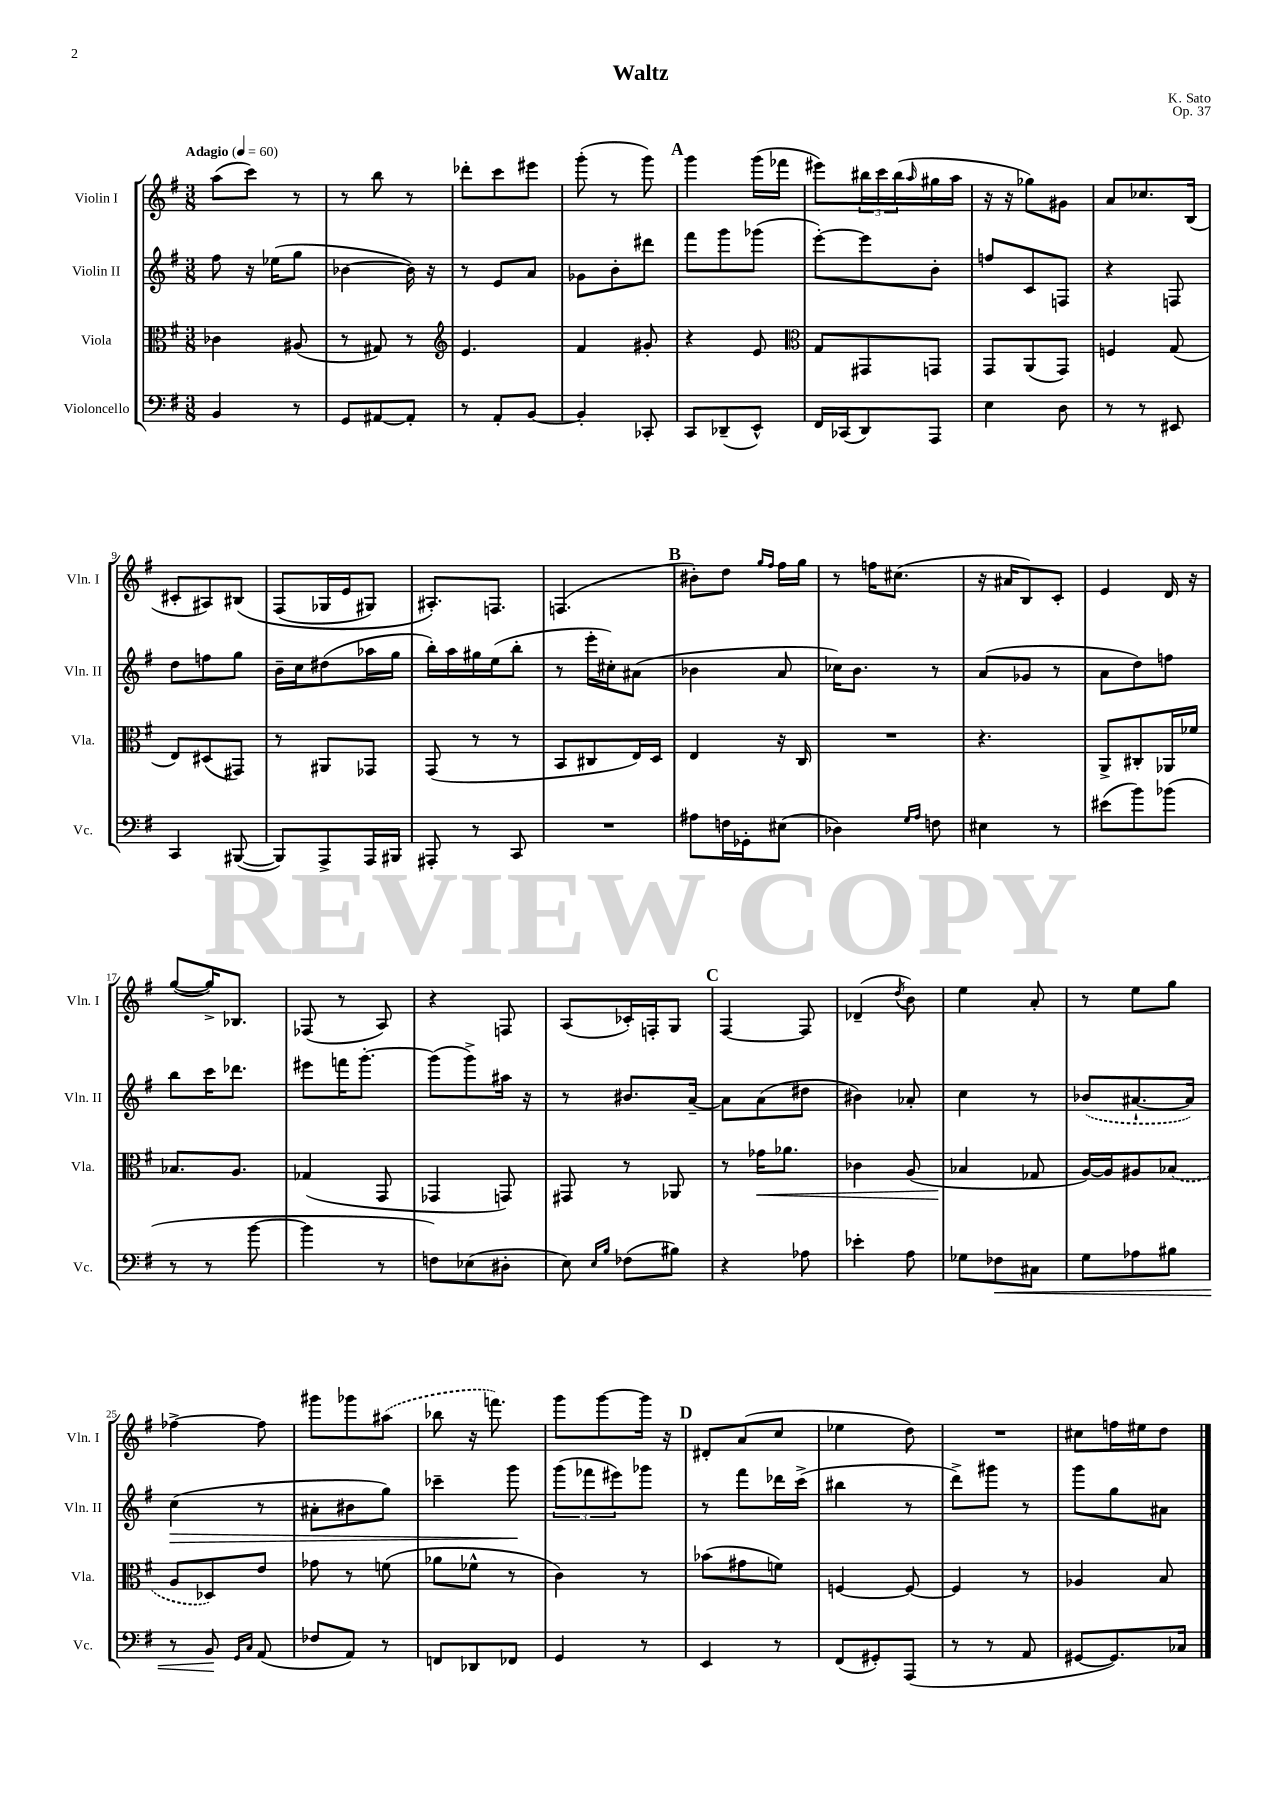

**kern	**dynam	**kern	**dynam	**kern	**dynam	**kern
*part4	*part4	*part3	*part3	*part2	*part2	*part1
*staff4	*staff4	*staff3	*staff3	*staff2	*staff2	*staff1
*I"Violoncello	*	*I"Viola	*	*I"Violin II	*	*I"Violin I
*I'Vc.	*	*I'Vla.	*	*I'Vln. II	*	*I'Vln. I
*clefF4	*	*clefC3	*	*clefG2	*	*clefG2
*k[f#]	*	*k[f#]	*	*k[f#]	*	*k[f#]
*M3/8	*	*M3/8	*	*M3/8	*	*M3/8
*MM60	*	*MM60	*	*MM60	*	*MM60
=1	=1	=1	=1	=1	=1	=1
!	!	!	!	!	!	!LO:TX:a:B:t=Adagio
4BB/	.	4c-X\	.	8ff#\	.	(8aa\L
.	.	.	.	16r	.	8ccc\J)
.	.	.	.	(16ee-X\KL	.	.
8r	.	(8A#X/	.	8gg\J	.	8r
=2	=2	=2	=2	=2	=2	=2
8GG/L	.	8r	.	[4b-X\	.	8r
[8AA#X/	.	8G#X/)	.	.	.	8bb\
8AA#'/J]	.	8r	.	16b-\])	.	8r
.	.	.	.	16r	.	.
=3	=3	=3	=3	=3	=3	=3
*	*	*clefG2	*	*	*	*
8r	.	4.e/	.	8r	.	8ddd-X'\L
8AA'/L	.	.	.	8e/L	.	8ccc\
[8BB/J	.	.	.	8a/J	.	8eee#X\J
=4	=4	=4	=4	=4	=4	=4
4BB'/]	.	4f#/	.	8g-X\L	.	(8ggg'\
.	.	.	.	8b'\	.	8r
8CC-X'/	.	8g#X'/	.	8ddd#X\J	.	8ggg\)
!!LO:REH:place=s1:t=A
=5	=5	=5	=5	=5	=5	=5
8CC/L	.	4r	.	8fff#\L	.	4ggg\
(8DD-X~/	.	.	.	8ggg\	.	.
8EE^^/J)	.	8e/	.	(8ggg-X\J	.	(16ggg\LL
.	.	.	.	.	.	16fff-X\JJ
=6	=6	=6	=6	=6	=6	=6
*	*	*clefC3	*	*	*	*
16FF#/LL	.	8G/L	.	[8eee'\L)	.	8eee#X\L)
(16CC-X/J	.	.	.	.	.	.
8DD/)	.	8GG#X/	.	8eee\]	.	24bb#X\L
.	.	.	.	.	.	24ccc\
.	.	.	.	.	.	(24bb#\
.	.	.	.	.	.	16qqaa/
8AAA/J	.	8GGn/J	.	8b'\J	.	16gg#X\
.	.	.	.	.	.	16aa\JJ
=7	=7	=7	=7	=7	=7	=7
4E\	.	8GG/L	.	8ffn/L	.	16r
.	.	.	.	.	.	16r
.	.	(8AA/	.	8c/	.	8gg-X\L)
8D\	.	8GG/J)	.	8Fn/J	.	8g#X\J
=8	=8	=8	=8	=8	=8	=8
8r	.	4Fn/	.	4r	.	8a/L
8r	.	.	.	.	.	8.cc-X/
8EE#X/	.	(8G/	.	8Fn/	.	.
.	.	.	.	.	.	(16B/Jk
!!LO:LB:g=z
=9	=9	=9	=9	=9	=9	=9
4CC/	.	8E/L)	.	8dd\L	.	8c#X'/L
.	.	(8D#X/	.	8ffn\	.	8A#X/)
([8BBB#X/	.	8GG#X/J)	.	8gg\J	.	(8B#X/J
=10	=10	=10	=10	=10	=10	=10
8BBB#/L])	.	8r	.	16b~\LL	.	(8F#/L
.	.	.	.	16cc\J	.	.
8AAA^/	.	8AA#X/L	.	(8dd#X\	.	16G-X/L
.	.	.	.	.	.	16e/J
16AAA/L	.	8GG-X/J	.	16aa-X\L	.	8G#X/J)
16BBB#X/JJ	.	.	.	16gg\JJ	.	.
=11	=11	=11	=11	=11	=11	=11
8AAA#X'/	.	(8GG/	.	16bb'\LL)	.	8.A#X'/L)
.	.	.	.	16aa\	.	.
8r	.	8r	.	16gg#X\	.	.
.	.	.	.	(16ee\J	.	8.Fn/J
8CC/	.	8r	.	8bb'\J	.	.
=12	=12	=12	=12	=12	=12	=12
4.r	.	8BB/L	.	8r	.	(4.Fn/
.	.	8C#X/	.	16eee'\LL	.	.
.	.	.	.	16cc#X'\J)	.	.
.	.	16E/L)	.	(8a#X\J	.	.
.	.	16D/JJ	.	.	.	.
!!LO:REH:place=s1:t=B
=13	=13	=13	=13	=13	=13	=13
8A#X\L	.	4E/	.	4b-X\	.	8b#X'\L)
16Fn\L	.	.	.	.	.	8dd\J
16GG-X'\J	.	.	.	.	.	.
.	.	.	.	.	.	16qqgg/LL
.	.	.	.	.	.	16qqff#/JJ
(8E#X\J	.	16r	.	8a/	.	16ff#\LL
.	.	16C/	.	.	.	16gg\JJ
=14	=14	=14	=14	=14	=14	=14
4D-X\)	.	4.r	.	16cc-X\KL)	.	8r
.	.	.	.	8.b\J	.	.
.	.	.	.	.	.	16ffn\KL
.	.	.	.	.	.	(8.cc#X\J
16qqG/LL	.	.	.	.	.	.
16qqA/JJ	.	.	.	.	.	.
8Fn\	.	.	.	8r	.	.
=15	=15	=15	=15	=15	=15	=15
4E#X\	.	4.r	.	(8a/L	.	16r
.	.	.	.	.	.	16a#X/KL
.	.	.	.	8g-X/J	.	8B/)
8r	.	.	.	8r	.	8c'/J
=16	=16	=16	=16	=16	=16	=16
(8e#X\L	.	8AA^/L	.	8a\L	.	4e/
8b\)	.	8C#X'/	.	8dd\)	.	.
(8b-X\J	.	16AA-X/L	.	8ffn\J	.	16d/
.	.	16f-X/JJ	.	.	.	16r
!!LO:LB:g=z
=17	=17	=17	=17	=17	=17	=17
8r	.	8.B-X/L	.	8bb\L	.	([8gg/L
8r	.	.	.	16ccc\K	.	16gg^/K])
.	.	8.A/J	.	8.ddd-X\J	.	8.B-X/J
[8b\	.	.	.	.	.	.
=18	=18	=18	=18	=18	=18	=18
4b\]	.	(4G-X/	.	8eee#X\L	.	(8F-X/
.	.	.	.	16fffn\K	.	8r
.	.	.	.	[8.ggg'\J	.	.
8r	.	8GG/	.	.	.	8A/)
=19	=19	=19	=19	=19	=19	=19
8Fn\L)	.	4GG-X/	.	(8ggg\L]	.	4r
(8E-X\	.	.	.	8ggg^\)	.	.
8D#X'\J	.	8GGn/)	.	16aa#X\Jk	.	8Fn/
.	.	.	.	16r	.	.
=20	=20	=20	=20	=20	=20	=20
8E\)	.	8GG#X/	.	8r	.	(8A/L
16qqE/LL	.	.	.	.	.	.
16qqB/JJ	.	.	.	.	.	.
(8F-X\L	.	8r	.	8.b#X/L	.	16c-X'/L)
.	.	.	.	.	.	16Fn'/J
8B#X\J)	.	8AA-X/	.	.	.	8G/J
.	.	.	.	[16a~/Jk	.	.
!!LO:REH:place=s1:t=C
=21	=21	=21	=21	=21	=21	=21
4r	.	8r	.	8a\L]	.	[4F#/
!	!	!	!LO:HP:b	!	!	!
.	.	16g-X\KL	<	(8a\	.	.
.	.	8.a-X\J	.	.	.	.
8A-X\	.	.	.	8dd#X\J	.	8F#/]
=22	=22	=22	=22	=22	=22	=22
4e-X'\	.	4c-X\	.	4b#X\)	.	(4d-X~/
.	.	.	.	.	.	8qdd/
8A\	.	(8A/	.	8a-X'/	.	8b\)
=23	=23	=23	=23	=23	=23	=23
8G-X\L	.	4B-X/	.	4cc\	.	4ee\
!	!LO:HP:b	!	!	!	!	!
8F-X\	<	.	.	.	.	.
8C#X\J	.	8G-X/	[	8r	.	8a'/
=24	=24	=24	=24	=24	=24	=24
8G\L	.	[16A/LL)	.	(8b-X/L	.	8r
.	.	16A/J]	.	.	.	.
8A-X\	.	8A#X/	.	[8.a#X`/	.	8ee\L
8B#X\J	.	(8B-X/J	.	.	.	8gg\J
.	.	.	.	16a#/Jk])	.	.
!!LO:LB:g=z
=25	=25	=25	=25	=25	=25	=25
!	!	!	!	!	!LO:HP:b	!
8r	.	8A/L	.	(4cc\	>	[4ff-X^\
8BB/	.	8D-X/)	.	.	.	.
16qqGG/LL	.	.	.	.	.	.
16qqC/JJ	.	.	.	.	.	.
(8AA/	[	8e/J	.	8r	.	8ff-\]
=26	=26	=26	=26	=26	=26	=26
8F-X/L	.	8g-X\	.	8a#X'\L	.	8ggg#X\L
8AA/J)	.	8r	.	8b#X\	.	8ggg-X\
8r	.	(8fn\	.	8gg\J)	.	(8aa#X\J
=27	=27	=27	=27	=27	=27	=27
8FFn/L	.	8a-X\L	.	4ccc-X~\	.	8bb-X\
8DD-X/	.	8f-X^^\J	.	.	.	16r
.	.	.	.	.	.	8.fffn\)
8FF-X/J	.	8r	.	8ggg\	.	.
.	.	.	.	.	]	.
=28	=28	=28	=28	=28	=28	=28
4GG/	.	4c\)	.	(12ggg\L	.	8ggg\L
.	.	.	.	12fff-X\	.	.
.	.	.	.	.	.	[8ggg\
.	.	.	.	12eee#X\)	.	.
8r	.	8r	.	8ggg-X\J	.	16ggg\Jk]
.	.	.	.	.	.	16r
!!LO:REH:place=s1:t=D
=29	=29	=29	=29	=29	=29	=29
4EE/	.	(8b-X\L	.	8r	.	8d#X'/L
.	.	8g#X\	.	8fff#\L	.	(8a/
8r	.	8fn\J)	.	16ddd-X\L	.	8cc/J
.	.	.	.	(16ccc^\JJ	.	.
=30	=30	=30	=30	=30	=30	=30
(8FF#/L	.	[4Fn/	.	4bb#X\	.	4ee-X\
8GG#X'/)	.	.	.	.	.	.
(8AAA/J	.	8F/_	.	8r	.	8dd\)
=31	=31	=31	=31	=31	=31	=31
8r	.	4F/]	.	8ddd^\L)	.	4.r
8r	.	.	.	8ggg#X\J	.	.
8AA/	.	8r	.	8r	.	.
=32	=32	=32	=32	=32	=32	=32
[8GG#X/L	.	4A-X/	.	8ggg\L	.	8cc#X\L
8.GG#/])	.	.	.	8gg\	.	16ffn\L
.	.	.	.	.	.	16ee#X\J
.	.	8B/	.	8a#X\J	.	8dd\J
16C-X/Jk	.	.	.	.	.	.
==	==	==	==	==	==	==
*-	*-	*-	*-	*-	*-	*-
